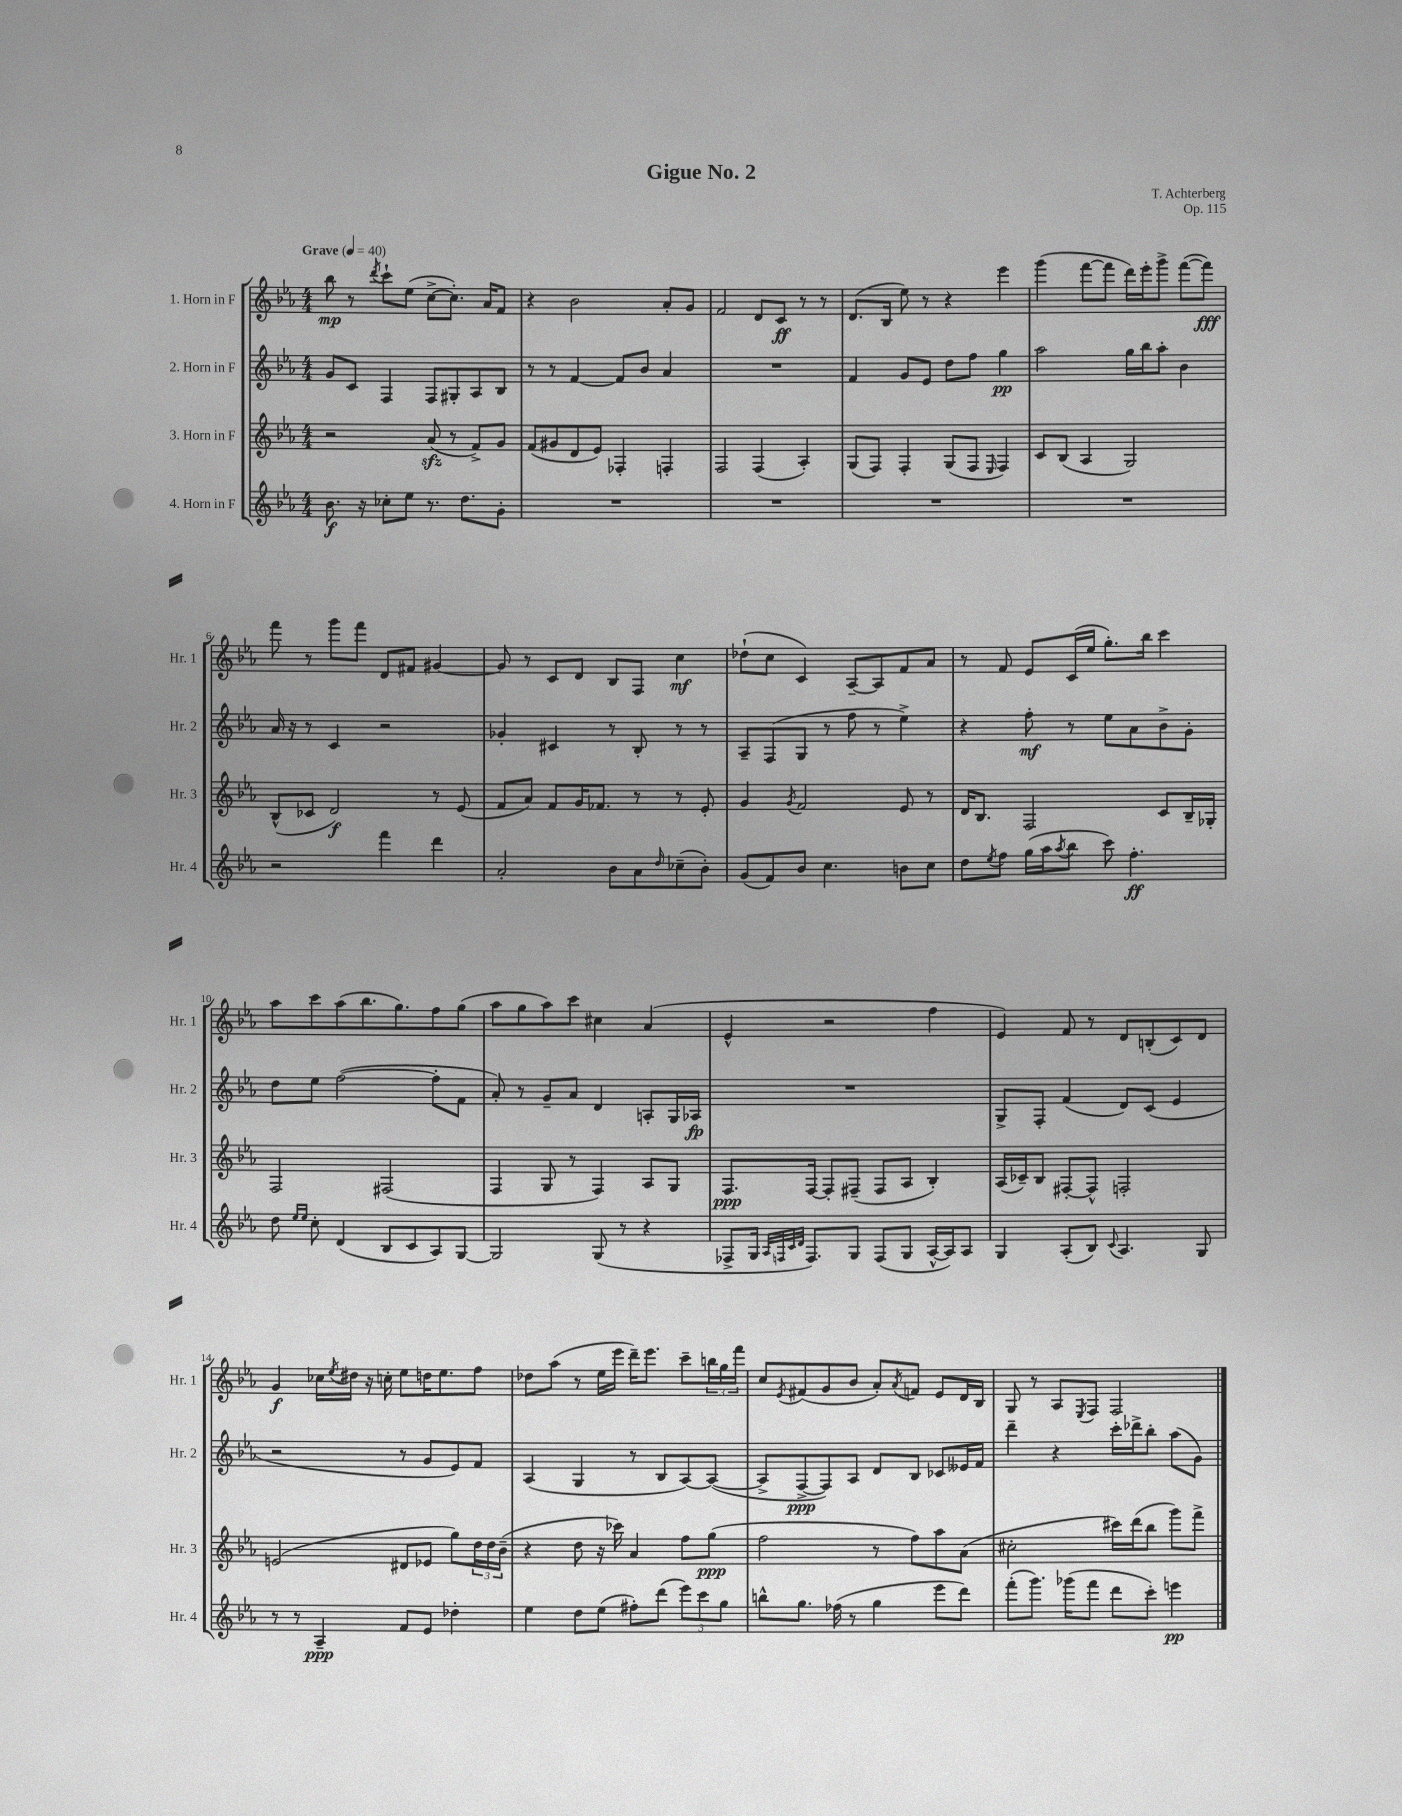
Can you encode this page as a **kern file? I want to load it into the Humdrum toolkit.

**kern	**dynam	**kern	**dynam	**kern	**dynam	**kern	**dynam
*part4	*part4	*part3	*part3	*part2	*part2	*part1	*part1
*staff4	*staff4	*staff3	*staff3	*staff2	*staff2	*staff1	*staff1
*I"4. Horn in F	*	*I"3. Horn in F	*	*I"2. Horn in F	*	*I"1. Horn in F	*
*I'Hr. 4	*	*I'Hr. 3	*	*I'Hr. 2	*	*I'Hr. 1	*
*clefG2	*	*clefG2	*	*clefG2	*	*clefG2	*
*k[b-e-a-]	*	*k[b-e-a-]	*	*k[b-e-a-]	*	*k[b-e-a-]	*
*M4/4	*	*M4/4	*	*M4/4	*	*M4/4	*
*MM40	*	*MM40	*	*MM40	*	*MM40	*
=1	=1	=1	=1	=1	=1	=1	=1
!	!	!	!	!	!	!LO:TX:a:B:t=Grave	!
8.b-\	f	2r	.	8g/L	.	8bb-\	mp
.	.	.	.	8c/J	.	8r	.
16r	.	.	.	.	.	.	.
.	.	.	.	.	.	8qddd/	.
8cc-X'\L	.	.	.	4F/	.	8ccc`\L	.
8ee-\J	.	.	.	.	.	(8ee-\J	.
8.r	.	(8a-zz/	.	8F/L	.	[8cc^\L	.
.	.	8r	.	8G#X'/	.	8.cc'\J])	.
8.dd\L	.	.	.	.	.	.	.
.	.	8f^/L)	.	8A-/	.	.	.
.	.	.	.	.	.	16a-/KL	.
8g'\J	.	8g/J	.	8B-/J	.	8f/J	.
=2	=2	=2	=2	=2	=2	=2	=2
1r	.	(8f/L	.	8r	.	4r	.
.	.	8g#X/	.	8r	.	.	.
.	.	8d/	.	[4f/	.	2b-\	.
.	.	8e-/J)	.	.	.	.	.
.	.	4F-X'/	.	8f/L]	.	.	.
.	.	.	.	8b-/J	.	.	.
.	.	4Fn'/	.	4a-/	.	8a-'/L	.
.	.	.	.	.	.	8g/J	.
=3	=3	=3	=3	=3	=3	=3	=3
1r	.	2F/	.	1r	.	2f/	.
.	.	(4F/	.	.	.	8d/L	.
.	.	.	.	.	.	8c/J	ff
.	.	4A-'/)	.	.	.	8r	.
.	.	.	.	.	.	8r	.
=4	=4	=4	=4	=4	=4	=4	=4
1r	.	(8G/L	.	4f/	.	(8.d/L	.
.	.	8F/J)	.	.	.	.	.
.	.	.	.	.	.	16B-/Jk	.
.	.	4F'/	.	8g/L	.	8ee-\)	.
.	.	.	.	8e-/J	.	8r	.
.	.	(8G/L	.	8dd\L	.	4r	.
.	.	8F/J	.	8ff\J	.	.	.
.	.	16qqE-/	.	.	.	.	.
.	.	4F/)	.	4gg\	pp	4eee-\	.
=5	=5	=5	=5	=5	=5	=5	=5
1r	.	8c/L	.	2aa-\	.	(4ggg\	.
.	.	(8B-/J	.	.	.	.	.
.	.	4A-/	.	.	.	[8fff\L	.
.	.	.	.	.	.	8fff\J]	.
.	.	2G/)	.	16gg\LL	.	16ddd\LL)	.
.	.	.	.	16bb-\J	.	16eee-'\J	.
.	.	.	.	8aa-'\J	.	8ggg^\J	.
.	.	.	.	4b-\	.	([8fff\L	.
.	.	.	.	.	.	8fff\J])	fff
!!LO:LB:g=z
=6	=6	=6	=6	=6	=6	=6	=6
2r	.	(8B-^^/L	.	16a-/	.	8fff\	.
.	.	.	.	16r	.	.	.
.	.	8c-X/J	.	8r	.	8r	.
.	.	2d/)	f	4c/	.	8ggg\L	.
.	.	.	.	.	.	8fff\J	.
4fff\	.	.	.	2r	.	8d/L	.
.	.	.	.	.	.	8f#X/J	.
4ddd\	.	8r	.	.	.	[4g#X/	.
.	.	(8e-/	.	.	.	.	.
=7	=7	=7	=7	=7	=7	=7	=7
2a-'/	.	8f/L	.	4g-X'/	.	8g#/]	.
.	.	8a-/J)	.	.	.	8r	.
.	.	8f/L	.	4c#X/	.	8c/L	.
.	.	16g/K	.	.	.	8d/J	.
.	.	8.f-X/J	.	.	.	.	.
8b-\L	.	.	.	8r	.	8B-/L	.
8a-\	.	8r	.	8B-'/	.	8F/J	.
16qqdd/	.	.	.	.	.	.	.
(8cc-X~\	.	8r	.	8r	.	4cc\	mf
8b-'\J)	.	8e-'/	.	8r	.	.	.
=8	=8	=8	=8	=8	=8	=8	=8
(8g/L	.	4g/	.	8A-~/L	.	(8dd-X`\L	.
8f/)	.	.	.	(8F/	.	8cc\J	.
.	.	8qg/	.	.	.	.	.
8b-/J	.	2f/	.	8G/J	.	4c/)	.
4.cc\	.	.	.	8r	.	.	.
.	.	.	.	8ff\	.	[8A-~/L	.
.	.	.	.	8r	.	8A-/]	.
8bn\L	.	8e-/	.	4ee-^\)	.	8f/	.
8cc\J	.	8r	.	.	.	8a-/J	.
=9	=9	=9	=9	=9	=9	=9	=9
8dd\L	.	16d/KL	.	4r	.	8r	.
.	.	8.B-/J	.	.	.	.	.
8qee-/	.	.	.	.	.	.	.
8ff\J	.	.	.	.	.	8f/	.
(16gg\LL	.	2F/	.	8ff'\	mf	8e-/L	.
16aa-\J	.	.	.	.	.	.	.
8qaa-/	.	.	.	.	.	.	.
8bb-\J	.	.	.	8r	.	(16c/L	.
.	.	.	.	.	.	16ee-/JJ	.
8ccc\)	.	.	.	8ee-\L	.	8.gg'\L)	.
4.ff'\	ff	.	.	8a-\	.	.	.
.	.	.	.	.	.	16bb-\Jk	.
.	.	8c/L	.	8b-^\	.	4ccc\	.
.	.	16B-~/L	.	8g'\J	.	.	.
.	.	16G-X'/JJ	.	.	.	.	.
!!LO:LB:g=z
=10	=10	=10	=10	=10	=10	=10	=10
8dd\	.	2F/	.	8dd\L	.	8aa-\L	.
16qqee-/LL	.	.	.	.	.	.	.
16qqee-/JJ	.	.	.	.	.	.	.
8cc'\	.	.	.	8ee-\J	.	8ccc\	.
(4d/	.	.	.	([2ff\	.	(8aa-\	.
.	.	.	.	.	.	8.bb-\	.
8B-/L	.	(2F#X/	.	.	.	.	.
.	.	.	.	.	.	8.gg\)	.
8c/	.	.	.	.	.	.	.
8A-/)	.	.	.	8ff'\L]	.	8ff\	.
[8G/J	.	.	.	8f\J	.	(8gg\J	.
=11	=11	=11	=11	=11	=11	=11	=11
2G/]	.	4F/	.	8a-'/)	.	8aa-\L	.
.	.	.	.	8r	.	8gg\	.
.	.	8G/	.	8g~/L	.	8aa-\)	.
.	.	8r	.	8a-/J	.	8ccc\J	.
(8G/	.	4F/)	.	4d/	.	4cc#X\	.
8r	.	.	.	.	.	.	.
4r	.	8A-/L	.	8An'/L	.	(4a-/	.
.	.	8G/J	.	16G/L	.	.	.
.	.	.	.	16A-X/JJ	fp	.	.
=12	=12	=12	=12	=12	=12	=12	=12
8F-X^/L	.	8.F/L	ppp	1r	.	4e-^^/	.
16G/Jk	.	.	.	.	.	.	.
32qqA-/LLL	.	.	.	.	.	.	.
32qqFn/	.	.	.	.	.	.	.
32qqc/	.	.	.	.	.	.	.
32qqd/JJJ	.	.	.	.	.	.	.
8.F/L)	.	[16F/Jk	.	.	.	.	.
.	.	8F'/L]	.	.	.	2r	.
8G/J	.	(8F#X~/J	.	.	.	.	.
(8F/L	.	8F#/L	.	.	.	.	.
8G/J	.	8A-/J	.	.	.	.	.
[16A-^^/LL	.	4B-'/)	.	.	.	4ff\	.
16A-/J])	.	.	.	.	.	.	.
8A-/J	.	.	.	.	.	.	.
=13	=13	=13	=13	=13	=13	=13	=13
4G/	.	(16A-/LL	.	8G^/L	.	4e-/)	.
.	.	16c-X~/J)	.	.	.	.	.
.	.	8B-/J	.	8F'/J	.	.	.
(8A-'/L	.	[8F#X'/L	.	(4f/	.	8f/	.
8B-/J)	.	8F#^^/J]	.	.	.	8r	.
8qqc/	.	.	.	.	.	.	.
4.A-/	.	2Fn'/	.	8d/L)	.	8d/L	.
.	.	.	.	(8c/J	.	(8Bn'/	.
.	.	.	.	4e-/	.	8c/)	.
8G/	.	.	.	.	.	8d/J	.
!!LO:LB:g=z
=14	=14	=14	=14	=14	=14	=14	=14
8r	.	(2en/	.	2r	.	4g/	f
8r	.	.	.	.	.	.	.
4A-~/	ppp	.	.	.	.	16cc-X\LL	.
.	.	.	.	.	.	8qee-/	.
.	.	.	.	.	.	16dd#X\JJ	.
.	.	.	.	.	.	16r	.
.	.	.	.	.	.	16ccn'\	.
8f/L	.	8d#X/L	.	8r	.	8ee-\L	.
8e-/J	.	8e-X/J	.	8g/L	.	16ddn\K	.
.	.	.	.	.	.	8.ee-\	.
4dd-X'\	.	8gg\L)	.	8e-/)	.	.	.
.	.	24dd\L	.	8f/J	.	8ff\J	.
.	.	24dd\	.	.	.	.	.
.	.	(24b-~\JJ	.	.	.	.	.
=15	=15	=15	=15	=15	=15	=15	=15
4ee-\	.	4r	.	(4A-/	.	8dd-X\L	.
.	.	.	.	.	.	(8aa-\J	.
8dd\L	.	8dd\	.	4G/	.	8r	.
(8ee-\J	.	16r	.	.	.	16ee-\LL	.
.	.	16ccc-X\)	.	.	.	16eee-\JJ	.
8ff#X'\L)	.	4a-/	.	8r	.	16ddd~\KL)	.
.	.	.	.	.	.	8.eee-\J	.
(8ddd\J	.	.	.	8B-/L	.	.	.
12eee-\L)	.	8ff\L	.	[8A-/)	.	8ccc~\L	.
12ccc\	.	.	.	.	.	.	.
.	.	(8gg\J	ppp	(8A-/J_	.	24bbn\L	.
12gg\J	.	.	.	.	.	24gg\	.
.	.	.	.	.	.	24fff\JJ	.
=16	=16	=16	=16	=16	=16	=16	=16
8bbn^^\L	.	2ff\	.	8A-^/L]	.	8cc/L	.
.	.	.	.	.	.	8qe-/	.
8.gg\J	.	.	.	[8F^/	ppp	(8f#X/	.
.	.	.	.	8F/])	.	8g/	.
(16ff-X\	.	.	.	.	.	.	.
8r	.	.	.	8A-/J	.	8b-/J	.
4gg\	.	8r	.	8d/L	.	8a-'/L)	.
.	.	.	.	.	.	8qa-/	.
.	.	8ff\L)	.	8B-/J	.	8fn/J	.
8eee-\L	.	8aa-\	.	8c-X/L	.	8e-/L	.
8ddd\J)	.	(8a-\J	.	16e--X/L	.	16d/L	.
.	.	.	.	16f/JJ	.	16B-/JJ	.
=17	=17	=17	=17	=17	=17	=17	=17
(8fff'\L	.	2cc#X'\	.	4ddd~\	.	8G/	.
8.ggg\J)	.	.	.	.	.	8r	.
.	.	.	.	4r	.	8A-/L	.
(16ggg-X\KL	.	.	.	.	.	.	.
.	.	.	.	.	.	8qE-/	.
8fff\J	.	.	.	.	.	8F/J	.
8ddd\L	.	16ccc#X\LL)	.	16ccc'\LL	.	2F/	.
.	.	(16ddd\J	.	16ddd-X^\J	.	.	.
8ccc'\J)	.	8bb-\J	.	8bb-'\J	.	.	.
4eeen\	pp	8ggg\L)	.	(8aa-\L	.	.	.
.	.	8fff^\J	.	8g\J)	.	.	.
==	==	==	==	==	==	==	==
*-	*-	*-	*-	*-	*-	*-	*-
